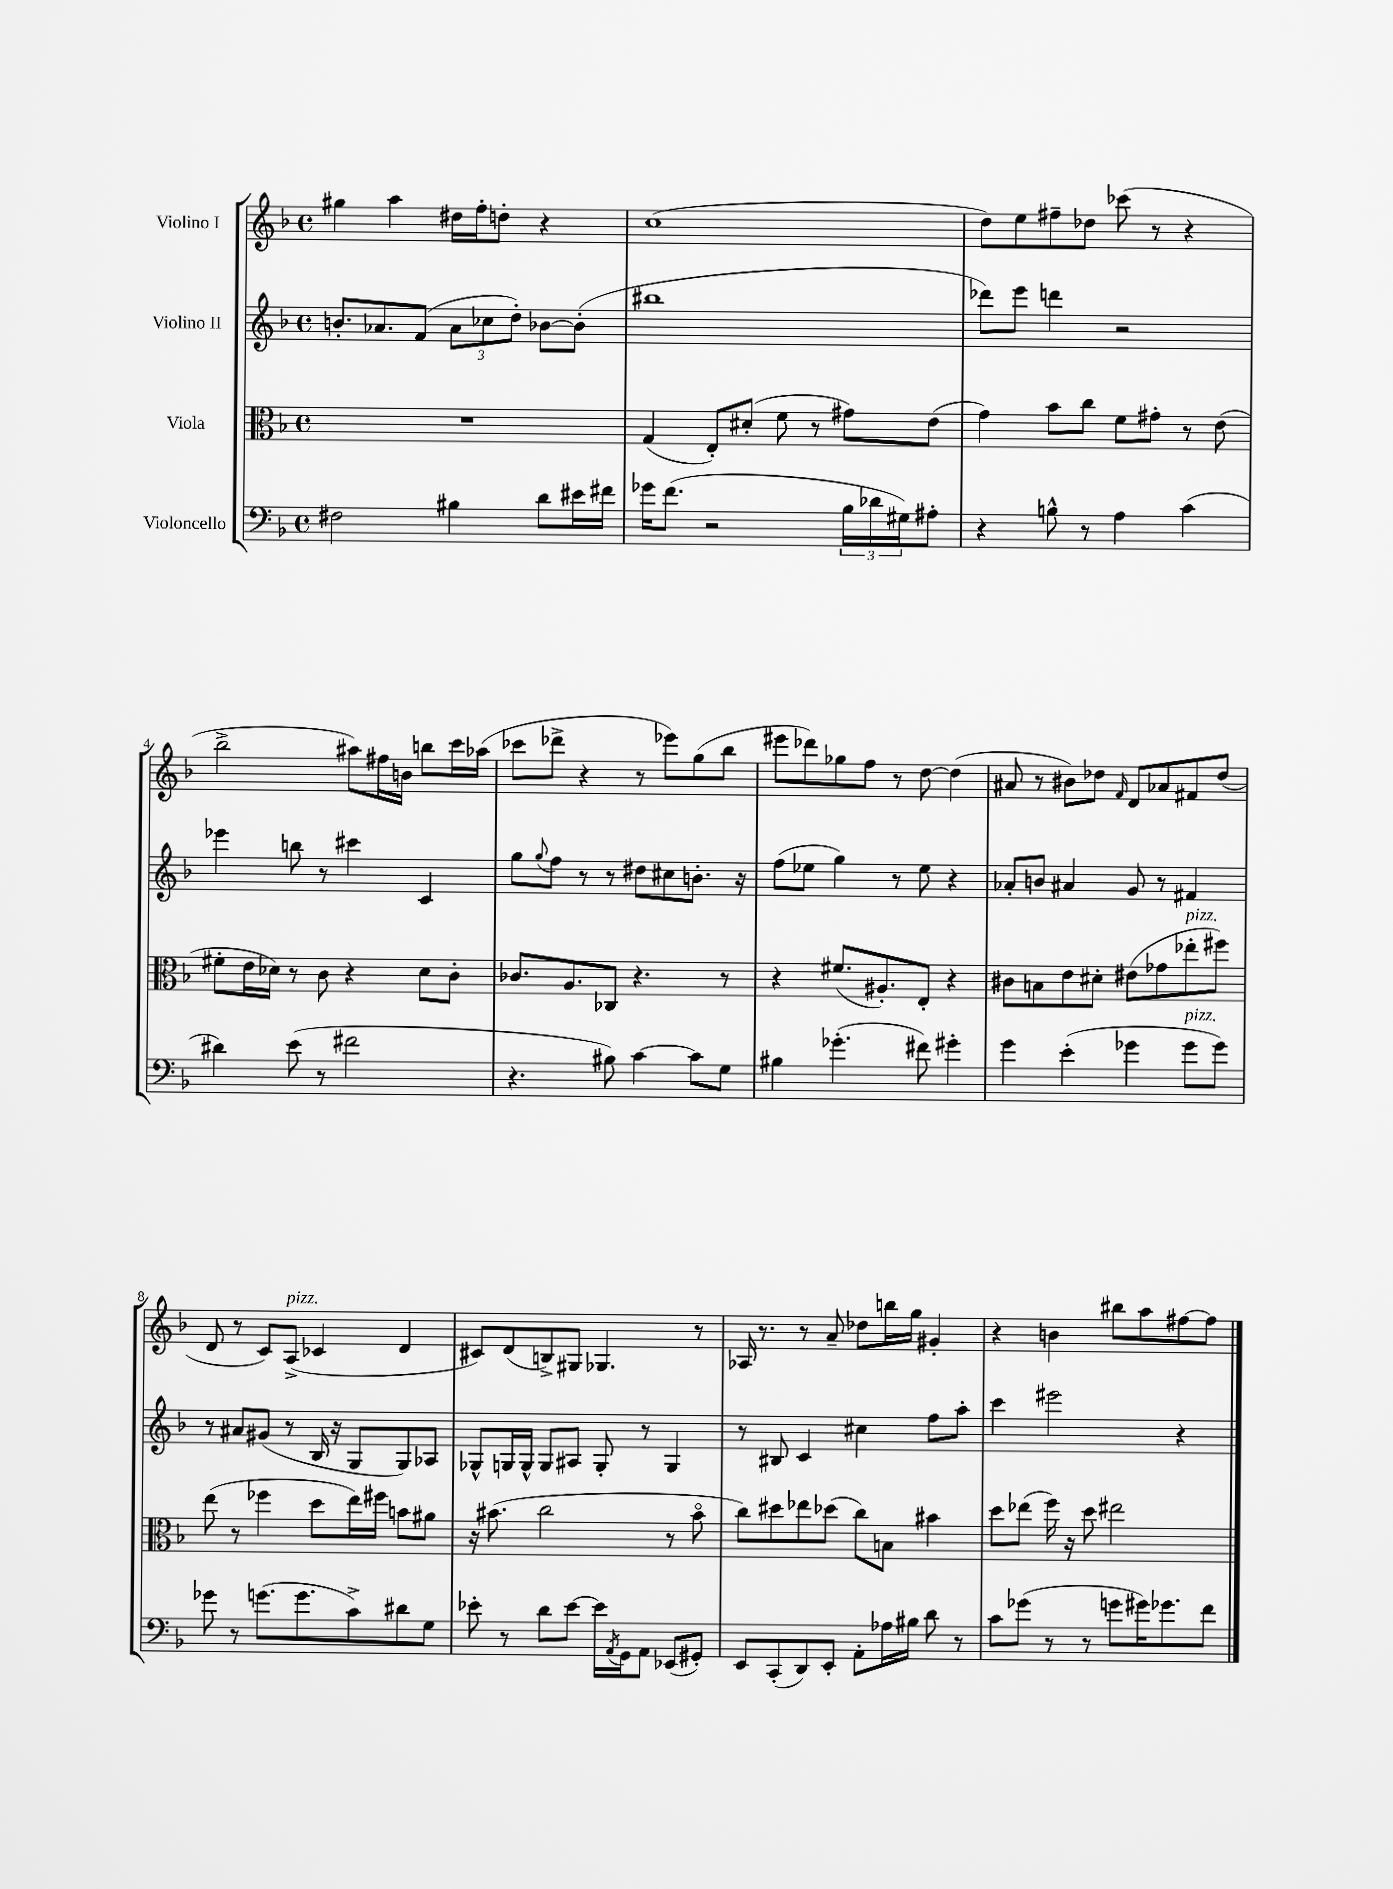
<<
\new StaffGroup <<
\new Staff = "s0" \with { instrumentName = "Violino I" } {
    \clef treble \key f \major \defaultTimeSignature \time 4/4
    gis''4 a''4 dis''16 f''16-. d''8-. r4 |
    c''1( |
    d''8) e''8 fis''8-- des''8 ces'''8( r8 r4 |
    bes''2-> ais''8) fis''16 b'16 b''8 c'''16 aes''16( |
    ces'''8 des'''8-> r4 r8 ees'''8) g''8( bes''8 |
    eis'''8 des'''8) ges''8 f''8 r8 d''8~ d''4( |
    ais'8 r8 bis'8) des''8 \grace { f'16 } d'8 aes'8 fis'8 des''8( |
    d'8 r8 c'8) a8->^\markup { \italic "pizz." }( ces'4 d'4 |
    cis'8) d'8( b8->) gis8 ges4. r8 |
    aes16 r8. r8 a'8-- des''8 b''16 g''16 gis'4-. |
    r4 b'4 bis''8 a''8 fis''8~ fis''8 \bar "|." |
}
\new Staff = "s1" \with { instrumentName = "Violino II" } {
    \clef treble \key f \major \defaultTimeSignature \time 4/4
    b'8.-. aes'8. f'8( \tuplet 3/2 { aes'8 ces''8 d''8-.) } bes'8~ bes'8-.( |
    bis''1 |
    des'''8) e'''8 d'''4 r2 |
    ees'''4 b''8 r8 cis'''4 c'4 |
    g''8 \appoggiatura { g''8 } f''8 r8 r8 dis''8 cis''8 b'8.-. r16 |
    f''8( ees''8 g''4) r8 ees''8 r4 |
    aes'8-. b'8 ais'4 g'8 r8 fis'4 |
    r8 ais'8 gis'8( r8 bes16 r16 g8 g8) aes8 |
    ges8-^ g16 g16-^ g8 ais8 g8-. r8 g4 |
    r8 bis8 c'4 cis''4 f''8 a''8-. |
    c'''4 eis'''2 r4 \bar "|." |
}
\new Staff = "s2" \with { instrumentName = "Viola" } {
    \clef alto \key f \major \defaultTimeSignature \time 4/4
    R1 |
    g4( e8-.) dis'8-.( f'8 r8 gis'8) e'8( |
    g'4) bes'8 c''8 f'8 gis'8-. r8 e'8( |
    fis'8-. e'16 des'16) r8 c'8 r4 des'8 c'8-. |
    ces'8. a8. ces8 r4. r8 |
    r4 fis'8.( ais8.-.) e8-. r4 |
    cis'8 b8 e'8 dis'8-. eis'8( ges'8 ees''8-.^\markup { \italic "pizz." } fis''8) |
    e''8( r8 fes''4 d''8 e''16) fis''16 b'8 ais'8 |
    r16 bis'8.( c''2 r8 bis'8\flageolet |
    c''8) dis''8 ees''8 des''8( c''8) b8 bis'4 |
    d''8 ees''8( f''16) r16 d''8 eis''2 \bar "|." |
}
\new Staff = "s3" \with { instrumentName = "Violoncello" } {
    \clef bass \key f \major \defaultTimeSignature \time 4/4
    fis2 bis4 d'8 eis'16 fis'16 |
    ges'16 f'8.( r2 \tuplet 3/2 { bes16 des'16 gis16) } ais8-. |
    r4 b8-^ r8 a4 c'4( |
    dis'4) e'8( r8 fis'2 |
    r4. bis8) c'4~ c'8 g8 |
    bis4 ges'4.-.( fis'8) gis'4-. |
    g'4 e'4-.( ges'4 ges'8^\markup { \italic "pizz." } ges'8) |
    ges'8 r8 g'8.( g'8. c'8->) dis'8 g8 |
    ees'8-. r8 d'8 ees'8~ ees'16 \acciaccatura { a,8 } g,16 a,8 ees,8( gis,8-.) |
    e,8 c,8-.( d,8) e,8-. a,8-. aes16 bis16 d'8 r8 |
    c'8 ges'8( r8 r8 g'8 gis'16) ges'8. f'8 \bar "|." |
}
>>
>>
